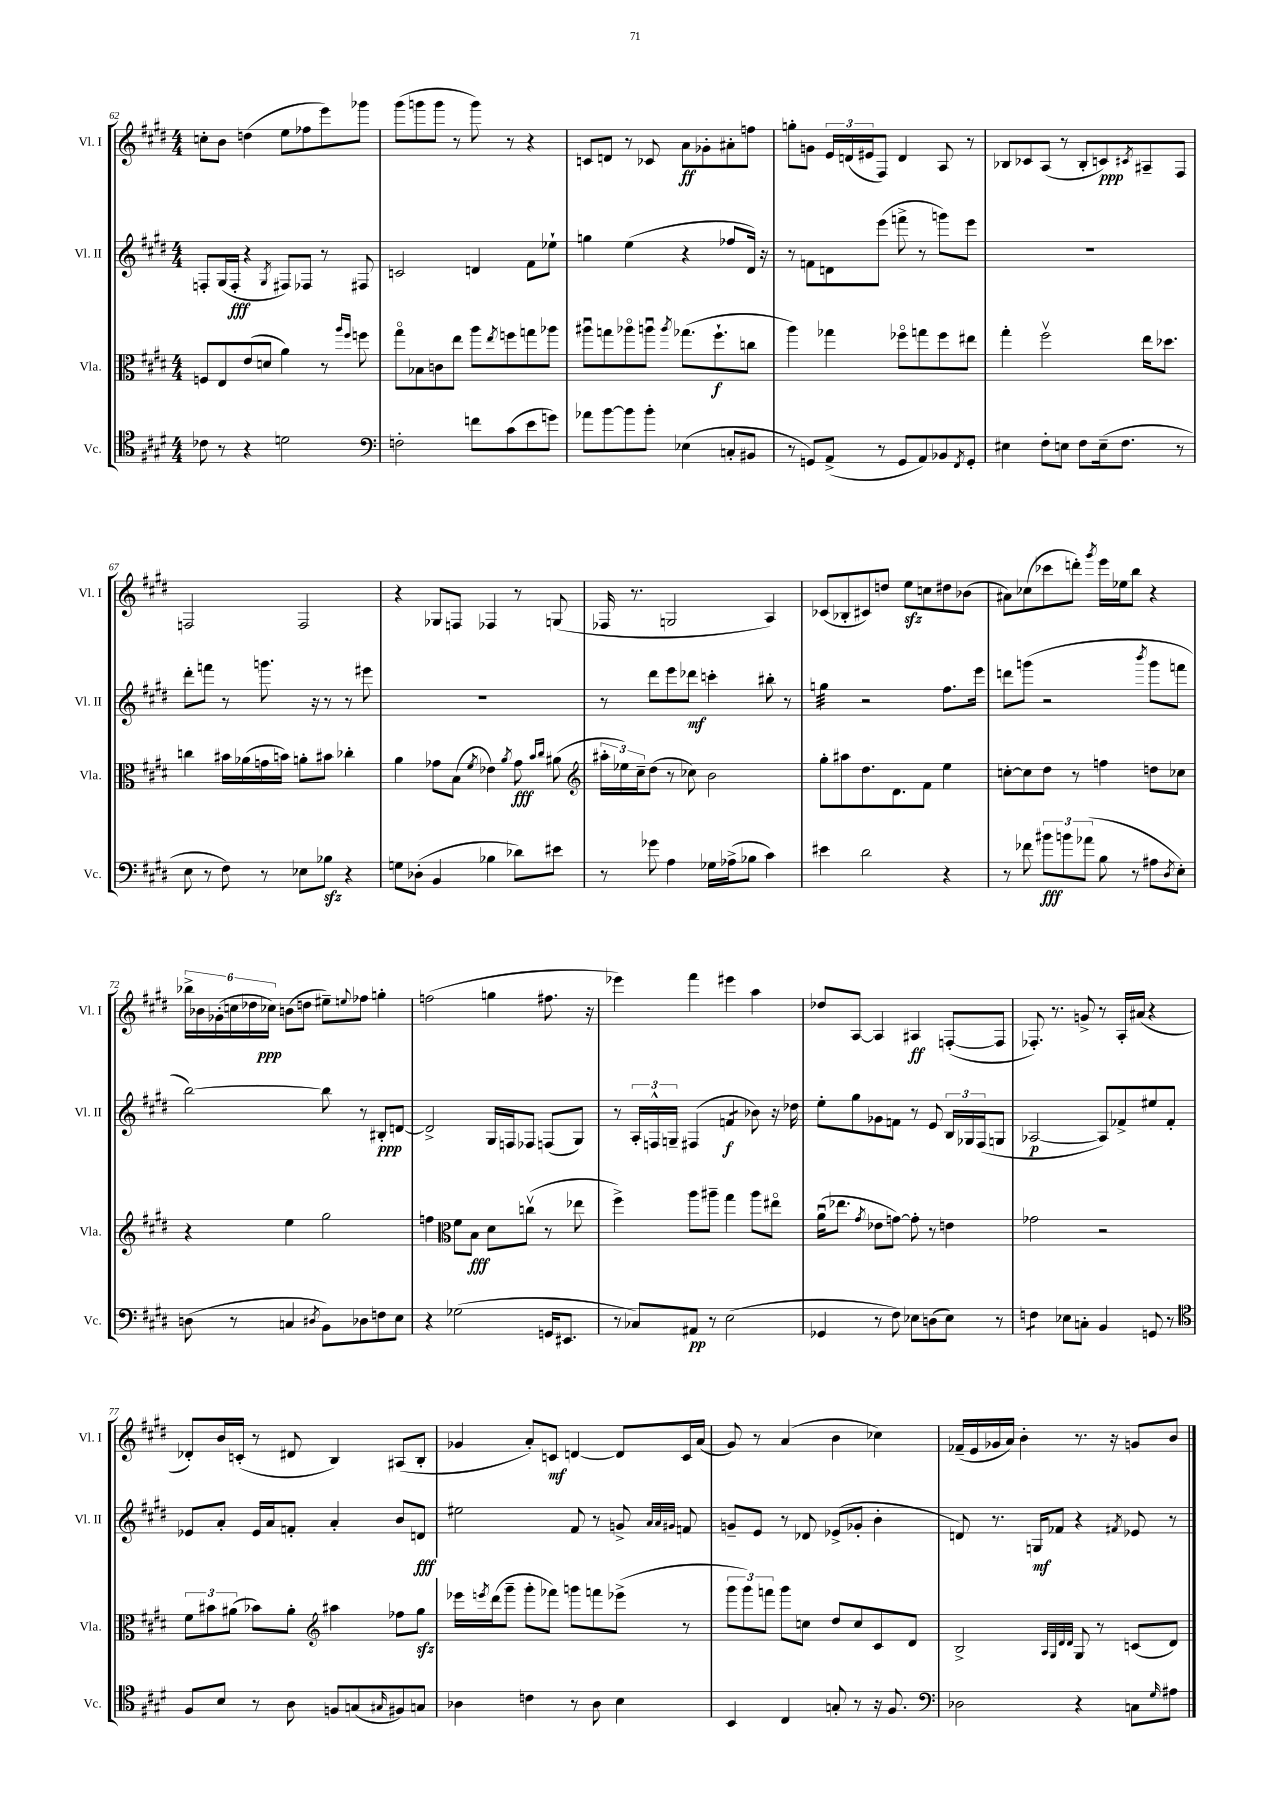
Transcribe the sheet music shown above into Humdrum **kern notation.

**kern	**kern	**kern	**kern
*staff4	*staff3	*staff2	*staff1
*clefC4	*clefC3	*clefG2	*clefG2
*k[f#c#g#d#]	*k[f#c#g#d#]	*k[f#c#g#d#]	*k[f#c#g#d#]
*M4/4	*M4/4	*M4/4	*M4/4
8c-	8F	8F'	8cc'
8r	8E	(16G#	8b
.	.	16F'	.
4r	(8e	4r	(4dd
.	8d	.	.
.	.	8qG#	.
2d	4a)	8F#)	8ee
.	.	8F-	8ff-
.	8r	8r	8eee)
.	16qqaa	.	.
.	16qqff#	.	.
.	8ff	8F#	8ggg-
=	=	=	=
*clefF4	*	*	*
2F'	8gg#o	2c	(8ggg#
.	8B-	.	8ggg
.	8c	.	8ggg
.	8ee	.	8r
8f	8aa	4d	8ggg)
.	8qee	.	.
(8c#	8ff	.	8r
8e	8gg	8f#	4r
8g)	8aa-	8ee-`	.
=	=	=	=
8a-	8aa#u	4gg	8c
[8b	8gg	.	8d
8b]	8aa-o	(4ee	8r
8b'	8aau	.	8c-
.	8qaa	.	.
(4E-	(8.gg-	4r	8a
.	.	.	8g-'
.	8.ff#`	.	.
8C'	.	8ff-	8a#'
8BB#	8cc	16d#)	8ff
.	.	16r	.
=	=	=	=
8r	4aa)	8r	8gg'
8GG)	.	8f	8g
(8AA^	4gg-	8d	24e
.	.	.	(24d
.	.	.	24e#
8r	.	(8eee	8F#)
8GG	8ff-o	8fff^	4d
8AA)	8gg	8r	.
8BB-	8ff-	8ggg)	8A
8qFF#	.	.	.
8GG'	8ee#	8eee	8r
=	=	=	=
4E#	4gg#'	1r	8B-
.	.	.	8c-
8F#'	2ff#v	.	(8A
8E	.	.	8r
8F#	.	.	8B-'
(16E~	.	.	8c)
8.F#	.	.	.
.	.	.	8qc#
.	16ee	.	8A#~
.	8.dd-	.	.
8r	.	.	8F#
=	=	=	=
8E	4cc	8ddd#'	2F
8r	.	8fff	.
8F#)	16b#	8r	.
.	(16a-	.	.
8r	16g	8.ggg	.
.	16b)	.	.
8E-	8a'	.	2F
.	.	16r	.
8B-	8b#	8r	.
4r	4cc-'	8r	.
.	.	8eee#	.
=	=	=	=
8G	4a	1r	4r
(8D-'	.	.	.
4BB	8g-	.	8G-
.	(8B	.	8F
.	8qf#	.	.
4B-	4e-)	.	4F-
.	8qa	.	.
8d-)	8g-	.	8r
.	16qqb	.	.
.	16qqcc#	.	.
8e#	(8a#	.	(8G
=	=	=	=
*	*clefG2	*	*
8r	24aa#'	8r	16F-
.	24ee-)	.	.
.	.	.	8.r
.	24cc#~	.	.
8g-	(8dd#	8ddd#	.
4A	8r	8eee	2G
.	8cc-)	8ddd-	.
16G-	2b	4ccc'	.
(16A-^	.	.	.
8B-	.	.	.
4c#)	.	8bb#'	4A)
.	.	8r	.
=	=	=	=
4e#	8gg#'	4gg	(8c-
.	8aa#	.	8B-'
2d#	8.dd#	2r	8c#)
.	.	.	8dd
.	8.d#	.	.
.	.	.	8ee
.	8f#	.	8cc
4r	4ee	8.ff#	8dd#
.	.	.	(8b-
.	.	16eee	.
=	=	=	=
8r	[8cc'	8ddd	8a#)
8f-	8cc]	(8ggg	(8cc-
12b#	8dd#	2r	8ccc-
12b	.	.	.
.	8r	.	8ddd')
(12a-	.	.	.
.	.	.	8qggg#
8B	4ff	.	16eee
.	.	.	16ee-
8r	.	.	8bb
.	.	8qbbb	.
8A#	8dd	8ggg	4r
8qD#	.	.	.
8E')	8cc-	8fff	.
=	=	=	=
(8D	4r	[2bb)	24bb-^
.	.	.	24b-
.	.	.	(24g-'
8r	.	.	24cc
.	.	.	24dd-
.	.	.	24cc-)
4C	4ee	.	(8b
.	.	.	8dd
8qD#	.	.	.
8BB)	2gg#	8bb]	8ee#~)
.	.	.	8qqee
8D-	.	8r	8ff-
8F	.	8B#'	4gg'
8E	.	[8d	.
=	=	=	=
4r	4ff	2d^]	(2ff
*	*clefC3	*	*
(2G-	8f#	.	.
.	8B	.	.
.	8d#	16G#	4gg
.	.	16F	.
.	(8ccv	8F-	.
16GG	8r	(8F	8.ff#
8.EE#	.	.	.
.	8ee-	8G#)	.
.	.	.	16r
=	=	=	=
8r	4ff#^)	8r	4eee-)
8C-)	.	24A'	.
.	.	24F^^	.
.	.	24G~	.
8AA#	8aa	(4F#	4fff#
8r	8aa#~	.	.
(2E	4gg#	4f	4eee#
.	8aa#	8b-)	4aa
.	8ee#o	16r	.
.	.	16dd-	.
=	=	=	=
4GG-	(16au	8ee'	8dd-
.	8.ee-	.	.
.	.	8gg#	[8A
.	8qg#	.	.
8r	8e-	8g-	4A]
8F#)	[8g)	8f	.
8E-	8g']	8r	4A#
(8D	8r	8e	.
8E-)	4e	24B	([8F'
.	.	24G-	.
.	.	(24F#	.
8r	.	8G	8F]
=	=	=	=
4F	2g-	[2A-	8.F-')
.	.	.	8.r
8E-	.	.	.
8C'	.	.	8g^
4BB	2r	8A-])	8r
.	.	8f-^	16A'
.	.	.	(16a#
8GG	.	8ee#	4r
8r	.	8f-'	.
=	=	=	=
*clefC4	*	*	*
8F#	12f#	8e-	8d-')
.	12b#	.	.
8B	.	8a'	16b
.	(12a#	.	.
.	.	.	(16c'
8r	8b-)	16e-	8r
.	.	16a	.
8A	8a#'	8f'	8d#
*	*clefG2	*	*
8F	4aa#	4a'	4B)
(8G	.	.	.
16qqG#	.	.	.
8F#)	8ff-	8b	(8A#
8G	8gg#	8d	8B'
=	=	=	=
4A-	16eee-	2ee#	4g-
.	8qeee	.	.
.	(16ddd#	.	.
.	8ggg#~	.	.
4c	8ggg#'	.	8a')
.	8fff-)	.	8c
8r	8ggg	8f#	[4d
8A-	8fff	8r	.
4B	(8eee-^	8g^	8d]
.	.	32qqa	.
.	.	32qqa	.
.	.	32qqg#	.
.	8r	8f	16c
.	.	.	(16a
=	=	=	=
4BB	12ggg#	8g~	8g#)
.	12ggg#)	.	.
.	.	8e	8r
.	12fff	.	.
4C#	8ggg#	8r	(4a
.	8cc	8d-	.
8G'	8dd#	(8e-^	4b
8r	8cc	8g-'	.
16r	8c#	4b'	4cc-)
8.F#	.	.	.
.	8d#	.	.
=	=	=	=
*clefF4	*	*	*
2D-	2B^	8d)	(16f-~
.	.	.	16e
.	.	8.r	16g-
.	.	.	16a)
.	.	.	4b'
.	.	16G	.
.	.	8f-	.
.	32qqA	.	.
.	32qqG#	.	.
.	32qqd#	.	.
.	32qqd#	.	.
4r	8G#	4r	8.r
.	8r	.	.
.	.	.	16r
.	.	8qf#	.
8C	(8c	8e-	8g
16qqG#	.	.	.
8A#	8d#)	8r	8b
==	==	==	==
*-	*-	*-	*-
